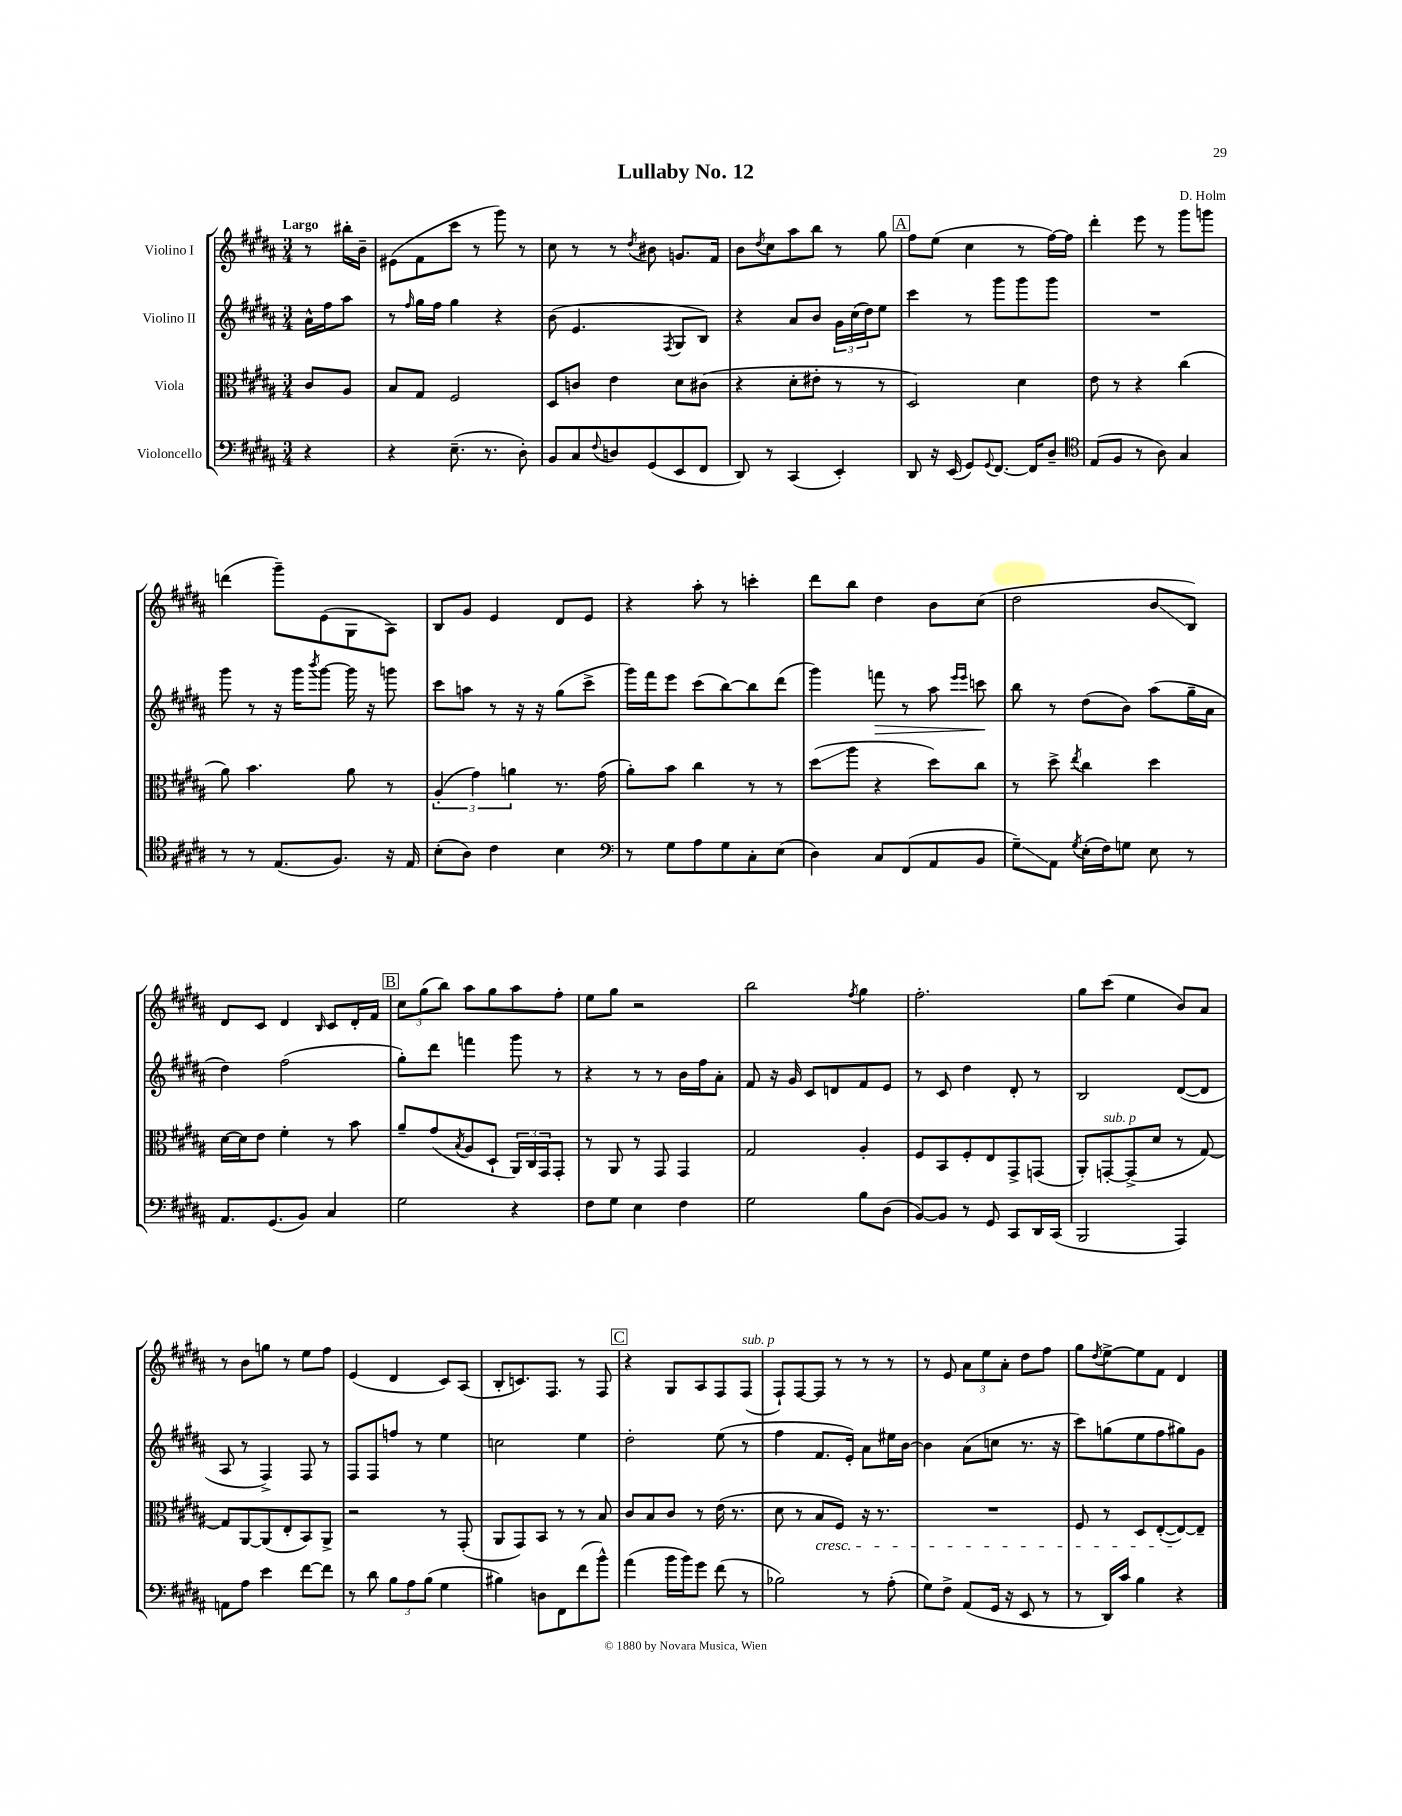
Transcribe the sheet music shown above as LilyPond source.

\header { title = "Lullaby No. 12" composer = "D. Holm" }
<<
\new StaffGroup <<
\new Staff = "s0" \with { instrumentName = "Violino I" } {
    \clef treble \key b \major \numericTimeSignature \time 3/4 \partial 4 \tempo "Largo"
    r8 bis''16-. b'16-- |
    eis'8( fis'8 cis'''8 r8 gis'''8) r8 |
    cis''8 r8 r8 \acciaccatura { dis''8 } bis'8 g'8. fis'16 |
    b'8 \acciaccatura { dis''8 } cis''8 ais''8 b''8 r8 gis''8 |
    \mark \markup { \box "A" } fis''8 e''8( cis''4 r8 fis''16~) fis''16 |
    dis'''4-. e'''8 r8 gis'''8 g'''8 |
    d'''4( gis'''8--) e'8( gis8 ais8) |
    b8 gis'8 e'4 dis'8 e'8 |
    r4 ais''8-. r8 c'''4-. |
    dis'''8 b''8 dis''4 b'8 cis''8( |
    dis''2 b'8\glissando b8) |
    dis'8 cis'8 dis'4 \grace { b16 } cis'8 dis'16-. fis'16 |
    \mark \markup { \box "B" } \tuplet 3/2 { cis''8 gis''8( b''8) } ais''8 gis''8 ais''8 fis''8-. |
    e''8 gis''8 r2 |
    b''2 \acciaccatura { fis''8 } gis''4 |
    fis''2.-. |
    gis''8 cis'''8( e''4 b'8) ais'8 |
    r8 b'8 g''8 r8 e''8 fis''8 |
    e'4( dis'4 cis'8) ais8( |
    b8-. c'8.) fis8. r8 fis8 |
    \mark \markup { \box "C" } r4 gis8 ais8 fis8 fis8^\markup { \italic "sub. p" }( |
    fis8-!) fis8~ fis8 r8 r8 r8 |
    r8 e'8 \tuplet 3/2 { ais'8 e''8 ais'8-. } dis''8 fis''8 |
    gis''8 \acciaccatura { dis''8 } e''8~-> e''8 fis'8 dis'4 \bar "|." |
}
\new Staff = "s1" \with { instrumentName = "Violino II" } {
    \clef treble \key b \major \numericTimeSignature \time 3/4 \partial 4
    ais'16-^ fis''16 ais''8 |
    r8 \grace { fis''16 } gis''16 fis''16 gis''4 r4 |
    b'8( e'4. \acciaccatura { fis8 } gis8 b8) |
    r4 ais'8 b'8 \tuplet 3/2 { gis'16 cis''16( dis''16) } e''8 |
    \mark \markup { \box "A" } cis'''4 r8 gis'''8 gis'''8 gis'''8 |
    R2. |
    gis'''8 r8 r16 gis'''16 \acciaccatura { b'''8 } gis'''8~ gis'''16 r16 g'''8 |
    cis'''8 a''8 r8 r16 r16 gis''8( cis'''8-> |
    gis'''16) fis'''16 e'''8 cis'''8( b''8~) b''8 dis'''8( |
    gis'''4) f'''8\> r8 ais''8 \grace { e'''16 e'''16 } c'''8\! |
    b''8 r8 dis''8( b'8) ais''8( gis''16-- ais'16 |
    dis''4) fis''2( |
    \mark \markup { \box "B" } gis''8-.) dis'''8 f'''4 gis'''8 r8 |
    r4 r8 r8 b'16 fis''16 ais'8-. |
    fis'8 r16 gis'16 cis'8 d'8 fis'8 e'8 |
    r8 cis'8 dis''4 dis'8-. r8 |
    b2 dis'8~( dis'8 |
    ais8 r8 fis4->) fis8 r8 |
    fis8 fis8 f''8 r8 e''4 |
    c''2 e''4 |
    \mark \markup { \box "C" } dis''2-. e''8( r8 |
    fis''4 fis'8. e'16-.) ais'8 eis''16 b'16~ |
    b'4 ais'8( c''8 r8. r16 |
    cis'''8) g''8( e''8 fis''8 gis''8) gis'8 \bar "|." |
}
\new Staff = "s2" \with { instrumentName = "Viola" } {
    \clef alto \key b \major \numericTimeSignature \time 3/4 \partial 4
    cis'8 ais8 |
    b8 gis8 fis2 |
    dis8 c'8 e'4 dis'8 cis'8( |
    r4 dis'8-. eis'8-. r8 r8 |
    \mark \markup { \box "A" } dis2) dis'4 |
    e'8 r8 r4 cis''4( |
    ais'8) b'4. ais'8 r8 |
    \tuplet 3/2 { ais4-.( gis'4) a'4 } r8. gis'16( |
    ais'8-.) b'8 cis''4 r8 r8 |
    dis''8\glissando( ais''8 r4 dis''8) cis''8 |
    r8 dis''8-> \acciaccatura { e''8 } cis''4 dis''4 |
    dis'16~ dis'16 e'8 fis'4-. r8 b'8 |
    \mark \markup { \box "B" } ais'8-- gis'8( \acciaccatura { b8 } ais8 dis8-! \tuplet 3/2 { ais,16) cis16 gis,16 } gis,8-. |
    r8 ais,8 r8 gis,8 gis,4 |
    gis2 ais4-. |
    fis8 b,8 fis8-. e8 gis,8-> g,8( |
    ais,8-.) g,8~-.^\markup { \italic "sub. p" } g,8->( dis'8 r8 gis8~) |
    gis8 ais,8~ ais,8( e8-. b,8) ais,8-> |
    r2 r8 gis,8-.( |
    ais,8 gis,8) b,8 r8 r8 b8 |
    \mark \markup { \box "C" } cis'8 b8 cis'8 r8 e'16( r8. |
    dis'8 r8 b8\cresc fis8) r16 r8. |
    R2. |
    fis8 r8 dis8 e8~-.( e8~\!) e8-- \bar "|." |
}
\new Staff = "s3" \with { instrumentName = "Violoncello" } {
    \clef bass \key b \major \numericTimeSignature \time 3/4 \partial 4
    r4 |
    r4 e8.--( r8. dis8-.) |
    b,8 cis8 \appoggiatura { fis8 } d8 gis,8( e,8 fis,8 |
    dis,8) r8 cis,4( e,4-.) |
    \mark \markup { \box "A" } dis,8 r16 e,16( gis,8) \appoggiatura { gis,8 } fis,8.~ fis,16 dis8-- |
    \clef tenor e8( fis8 r8 ais8) gis4 |
    r8 r8 e8.( fis8.) r16 e16 |
    b8-.( ais8) cis'4 b4 |
    \clef bass r8 gis8 ais8 gis8 cis8-. e8( |
    dis4) cis8 fis,8( ais,8 b,8 |
    gis8--\glissando) ais,8 \acciaccatura { gis8 } e16-.( fis16) g8 e8 r8 |
    ais,8. gis,8.( b,8) cis4 |
    \mark \markup { \box "B" } gis2 r4 |
    fis8 gis8 e4 fis4 |
    gis2 b8 dis8( |
    b,8~) b,8 r8 gis,8 cis,8 dis,16 cis,16( |
    b,,2 ais,,4) |
    a,8 ais8 e'4 fis'8~ fis'8 |
    r8 dis'8 \tuplet 3/2 { b8 ais8 b8( } gis4 |
    bis4) d8 fis,8 fis'8( b'8-^) |
    \mark \markup { \box "C" } ais'4( b'16 b'16) gis'8 fis'8( r8 |
    bes2) r8 ais8-.( |
    gis8) fis8-> ais,8( gis,16 r16 e,8 r8 |
    r8 dis,16) cis'16 b4 r4 \bar "|." |
}
>>
>>
\layout { \context { \Score \remove "Bar_number_engraver" } }
